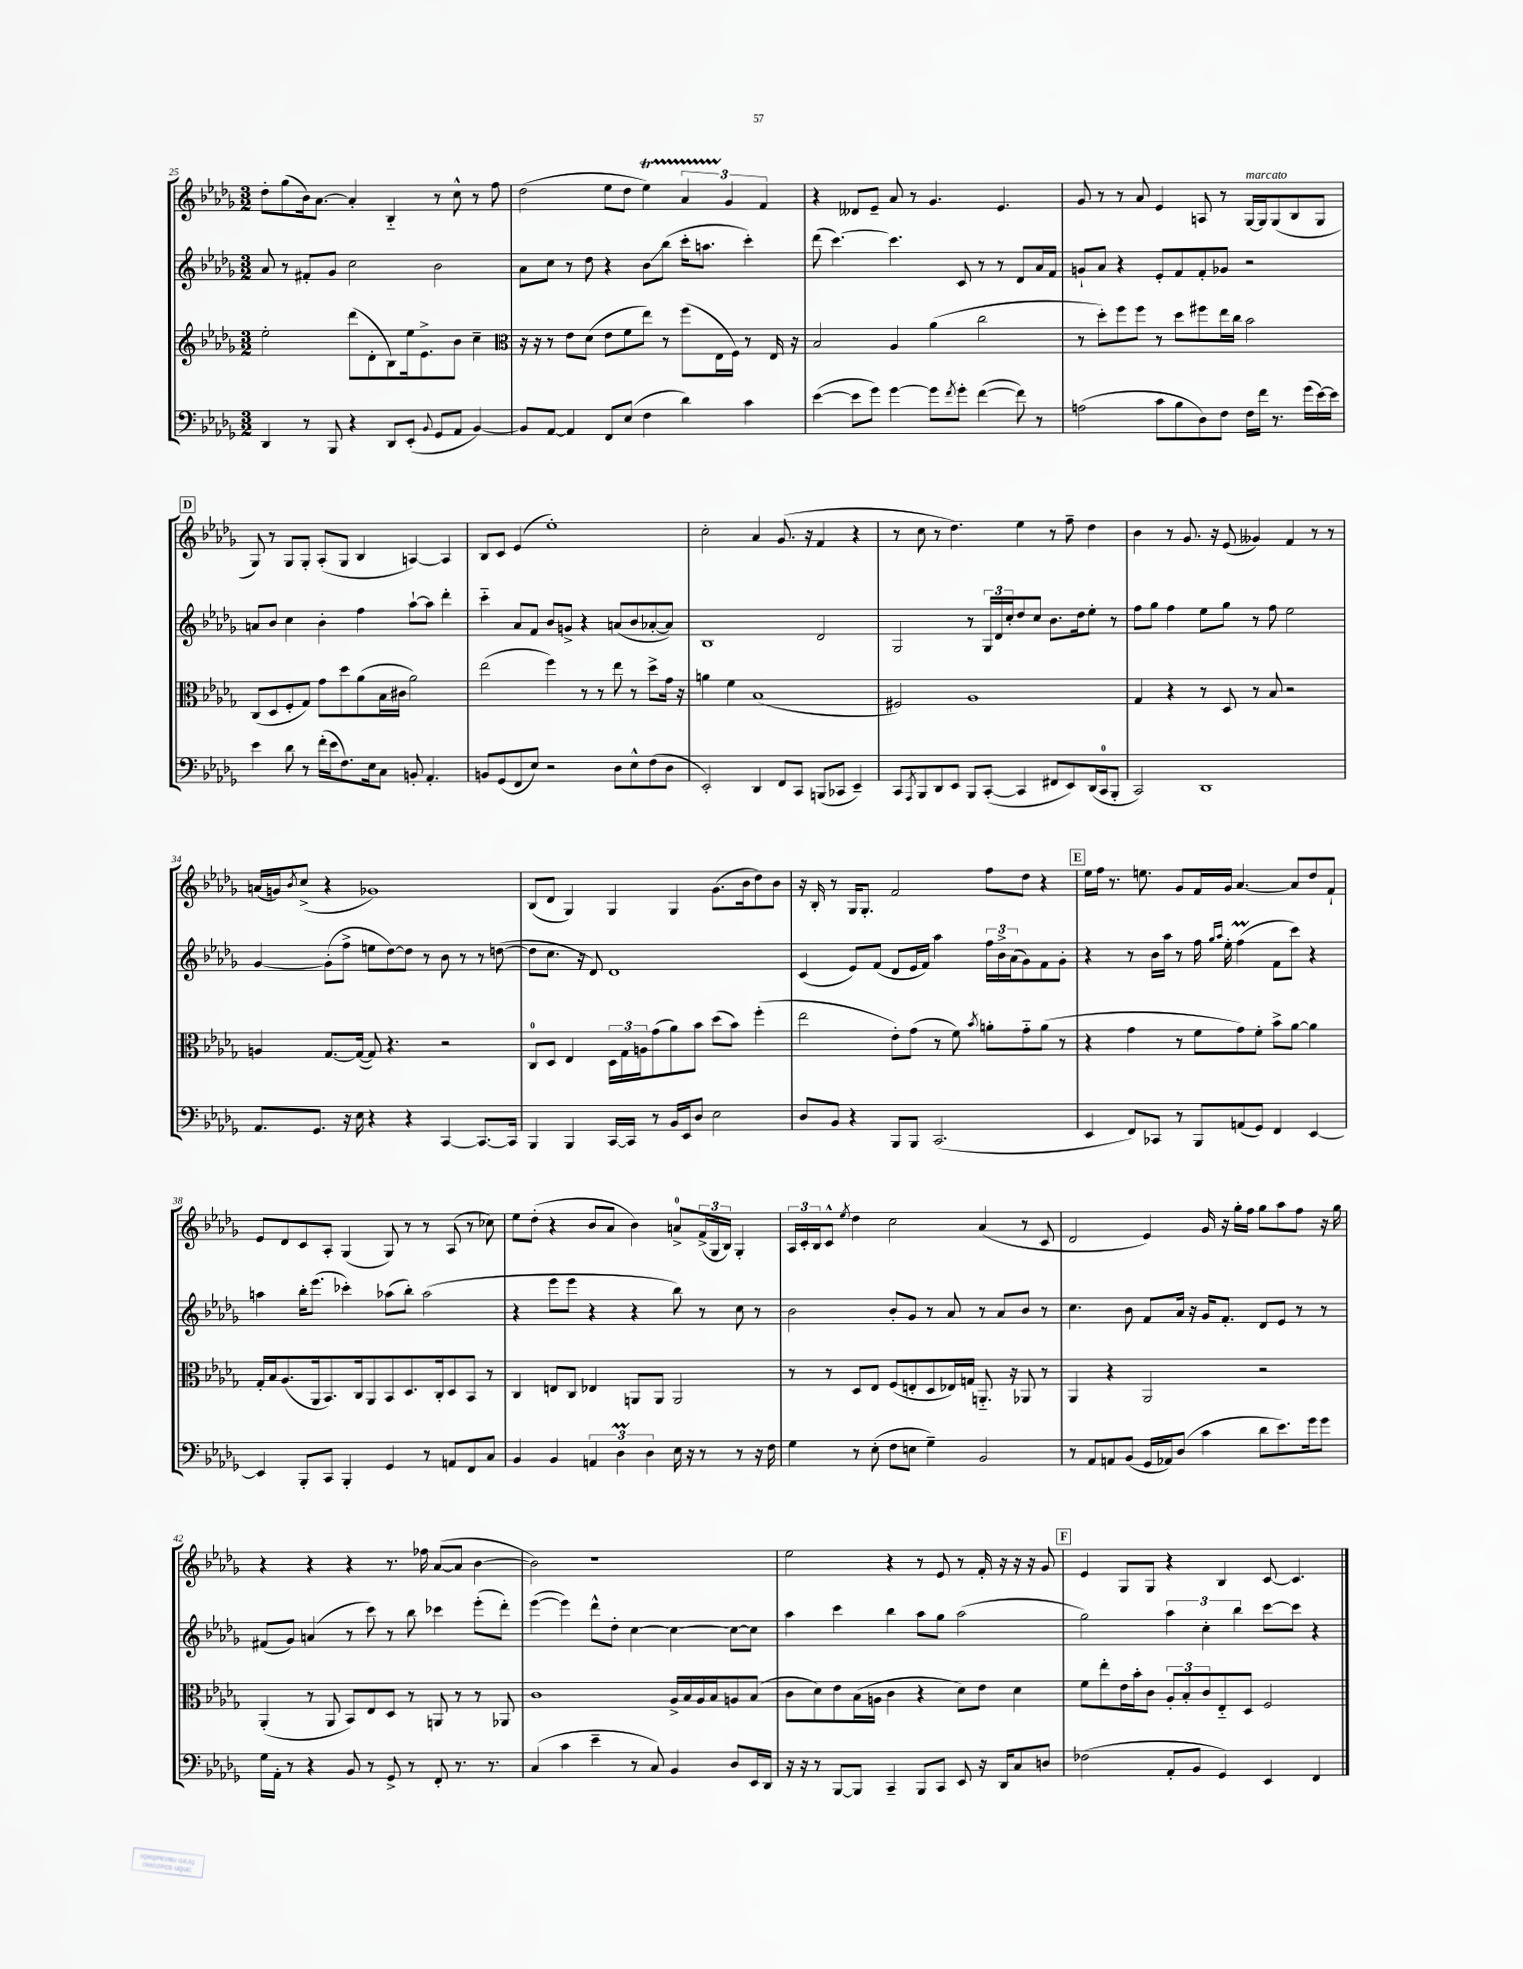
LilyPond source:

<<
\new StaffGroup <<
\new Staff = "s0" {
    \clef treble \key des \major \numericTimeSignature \time 3/2
    des''8-. ges''8( bes'16) aes'8.~ aes'4-. bes4-_ r8 c''8-^ r8 f''8 |
    des''2( ees''8 des''8 ees''4\startTrillSpan) \tuplet 3/2 { aes'4 ges'4\stopTrillSpan f'4 } |
    r4 deses'8 ees'8-- aes'8 r8 ges'4. ees'4. |
    ges'8 r8 r8 aes'8 ees'4 a8 r8 ges16~^\markup { \italic "marcato" } ges16 ges8( bes8 ges8 |
    \mark \markup { \box "D" } ges8) r8 ges8 ges8-. aes8-.( ges8 bes4 a4~) a4 |
    bes8 c'8 ees'4( ees''1-.) |
    c''2-. aes'4 ges'8.( r16 f'4 r4 |
    r8 c''8 r8 des''4.) ees''4 r8 f''8-- des''4 |
    bes'4 r8 ges'8. r16 ees'8( geses'4) f'4 r8 r8 |
    a'16( g'16) \acciaccatura { bes'8 } c''8->( r4 ges'1) |
    bes8( des'8 ges4) ges4 ges4 ges'8.( bes'16 des''8) bes'8 |
    r16 bes16-. r8 ges16 ges8.-. f'2 f''8 des''8 r4 |
    \mark \markup { \box "E" } ees''16 f''16 r8. e''8. ges'8 f'16 ges'16 aes'4.~ aes'8 des''8 f'8-! |
    ees'8 des'8 c'8 aes8-. ges4( ges8) r8 r8 aes8( r8 ces''8) |
    ees''8 des''8-.( r4 bes'8 aes'8 bes'4) a'8-0-> \tuplet 3/2 { f'16->( ges16 bes16) } ges4-. |
    \tuplet 3/2 { aes16 c'16-. bes16 } c'8-^ \acciaccatura { ees''8 } des''4 c''2 aes'4( r8 c'8 |
    des'2 ees'4) ges'16 r16 ges''16-. f''16 ges''8 aes''8 f''8 r16 ges''16 |
    r4 r4 r4 r8. fes''16 aes'8~( aes'8 bes'4~ |
    bes'2) r1 |
    ees''2 r4 r8 ees'8 r8 f'16-. r16 r16 r16 ges'8 |
    \mark \markup { \box "F" } ees'4 ges8 ges8 r4 bes4 c'8~ c'4. \bar "|." |
}
\new Staff = "s1" {
    \clef treble \key des \major \numericTimeSignature \time 3/2
    aes'8 r8 fis'8-. ges'8 c''2 bes'2 |
    aes'8 c''8 r8 des''8 r4 bes'8\glissando bes''8( c'''16-. a''8. c'''4-.) |
    des'''8( c'''4.~) c'''4. c'8 r8 r8 des'8 aes'16 f'16 |
    g'8-! aes'8 r4 ees'8-. f'8 f'8-. ges'8 r2 |
    \mark \markup { \box "D" } a'8 bes'8 c''4 bes'4-. f''4 aes''8~-! aes''8 des'''4-. |
    c'''4-_ aes'8 f'8 bes'8 g'8-> r4 a'8( bes'8 aes'8~-. aes'8) |
    bes1 des'2 |
    ges2 r8 \tuplet 3/2 { ges16 des'16 c''16-. } des''8 c''8 bes'8. des''16 ees''8-. r8 |
    f''8 ges''8 f''4 ees''8 ges''8 r8 f''8 ees''2 |
    ges'4~ ges'8-.( f''8-> e''8 des''8~) des''8 r8 bes'8 r8 r8 d''8~( |
    d''8 c''8. r16 des'8) des'1 |
    c'4( ees'8) f'8( des'8 ees'16 f'16) aes''4 \tuplet 3/2 { f''16 bes'16-> aes'16( } ges'8) f'8 ges'8-. |
    \mark \markup { \box "E" } r4 r8 bes'16 aes''16 r8 f''16 \grace { ges''16 aes''16 } ees''16-. f''4\prall( f'8 c'''8) r4 |
    a''4 bes''16-. ees'''8.( ces'''4-.) aes''8( bes''8-.) aes''2( |
    r4 ees'''8 ees'''8 r4 r4 bes''8) r8 c''8 r8 |
    bes'2 bes'8-. ges'8 r8 aes'8 r8 aes'8 bes'8 r8 |
    c''4. bes'8 f'8 aes'16 r16 ges'16 f'8.-. des'8 ees'8 r8 r8 |
    fis'8( ges'8) a'4( r8 c'''8) r8 bes''8 ces'''4 ees'''8-.( des'''8-.) |
    ees'''4~( ees'''4) des'''8-^ des''8-. c''4~ c''4~ c''8~ c''8 |
    aes''4 c'''4 bes''4 aes''8 ges''8 aes''2( |
    \mark \markup { \box "F" } ges''2) \tuplet 3/2 { aes''4 c''4-. bes''4 } c'''8~ c'''8 r4 \bar "|." |
}
\new Staff = "s2" {
    \clef treble \key des \major \numericTimeSignature \time 3/2
    ees''2-. des'''8( des'8-. bes8) ees''16 ees'8.-> bes'8 c''4-- |
    \clef alto r16 r16 r8 ees'8 des'8( ees'8 f'8 ees''8) r8 f''8( ees16 f16) r8 ees16 r16 |
    bes2 aes4 aes'4( c''2 |
    r8 des''8-.) f''8 f''8 r8 des''8 fis''8 ees''16 c''16 bes'2 |
    \mark \markup { \box "D" } c8( des8 f8-. ges8) ges'8 des''8 aes'8( bes16 cis'16 aes'2) |
    ees''2( f''4) r8 r8 ees''8 r8 des''8-> ges'16 r16 |
    a'4 f'4 bes1( |
    fis2) aes1 |
    ges4 r4 r8 des8 r8 bes8 r2 |
    a4 ges8.~ ges16~( ges8) r4. r2 |
    c8-0 des8 ees4 \tuplet 3/2 { des16 ges16 a16 } ges'8( aes'8) bes'8 des''8( bes'8) f''4-.( |
    ees''2 ees'8-.) ges'8( r8 f'8) \acciaccatura { bes'8 } a'8-. ges'8-_ a'8( r8 |
    \mark \markup { \box "E" } r4 ges'4 r8 f'8 ges'8) f'8-. bes'8-> aes'8~ aes'4 |
    ges16-. bes16 aes8.( aes,16 bes,8.) c16 aes,8 bes,8 des8. c16-. des8 bes,8 r8 |
    c4 e8 c8 ees4 a,8 a,8 a,2 |
    r8 r8 des8 ees8 f8( e8-. des8 ees16) g16 a,8.-_ r16 aes,8 r8 |
    aes,4 r4 aes,2 r2 |
    aes,4-.( r8 aes,8 bes,8) ees8 des8 r8 a,8 r8 r8 aes,8 |
    c'1 aes16-> bes16 aes16 bes16 a8 bes8( |
    c'8 des'8) ees'8 bes16( a16 c'4 r4 des'8) ees'8 des'4 |
    \mark \markup { \box "F" } f'8 ees''8-. ees'16 bes'16-. c'8 \tuplet 3/2 { aes8-. bes8-. c'8 } ees8-_ des8 f2 \bar "|." |
}
\new Staff = "s3" {
    \clef bass \key des \major \numericTimeSignature \time 3/2
    des,4 r8 bes,,8 r4 des,8 ees,8-.( \appoggiatura { bes,8 } ges,8 aes,8 bes,4~) |
    bes,8 aes,8~ aes,4 f,8 ees8( f4 des'4) c'4 |
    ees'4~( ees'8 ges'8) ges'4~ ges'8 \acciaccatura { f'8 } ges'8-. f'4~( f'8) r8 |
    a2( c'8 bes8 des8) f8 f16 f'16 r8. ges'16( ees'16~) ees'16 |
    \mark \markup { \box "D" } ees'4 des'8 r8 f'16-.( ees'16 f8.) ees16 c8 b,8-. aes,4.-. |
    b,8 ges,8( f,8 ees8) r2 des8 ees8-^ f8( des8 |
    ees,2-.) des,4 f,8 c,8 b,,8( ces,8 ees,4--) |
    c,8 \acciaccatura { aes,,8 } bes,,8 des,8 ees,8 bes,,8 c,8~-.( c,4 fis,8 ees,8) des,16( c,16-0 bes,,8-. |
    c,2) des,1 |
    aes,8. ges,8. r16 ees16 r4 r4 c,4~ c,8.~ c,16 |
    bes,,4 bes,,4 c,16~ c,16 r8 bes,16 ees,16 des8 ees2 |
    des8 bes,8 r4 bes,,8 bes,,8 c,2.( |
    \mark \markup { \box "E" } ees,4 f,8) ces,8 r8 bes,,8 a,8( ges,8) f,4 ees,4~ |
    ees,4 bes,,8-. c,8 bes,,4-. ges,4 r8 a,8 f,8 c8 |
    bes,4 bes,4 \tuplet 3/2 { a,4 des4\prall des4 } ees16 r16 r8 r8 r16 f16 |
    ges4 r8 ees8-.( f8 e8 ges4--) bes,2 |
    r8 aes,8 a,8 bes,8( ges,16 aes,16) des8( c'4 des'8 ees'8.) ges'16 ges'8 |
    ges16 aes,16-. r8 r4 bes,8 r8 ges,8-> r8 f,8-. r8. r8. |
    c4( c'4 ees'4-- r8 c8) bes,4 des8 ees,16 des,16 |
    r16 r16 r8 bes,,8~ bes,,8 c,4-- bes,,8 c,8 ees,8 r16 des,16 c8 d8 |
    \mark \markup { \box "F" } fes2( aes,8-. bes,8 ges,4) ees,4 f,4 \bar "|." |
}
>>
>>
\layout { \context { \Score currentBarNumber = #25 } }
